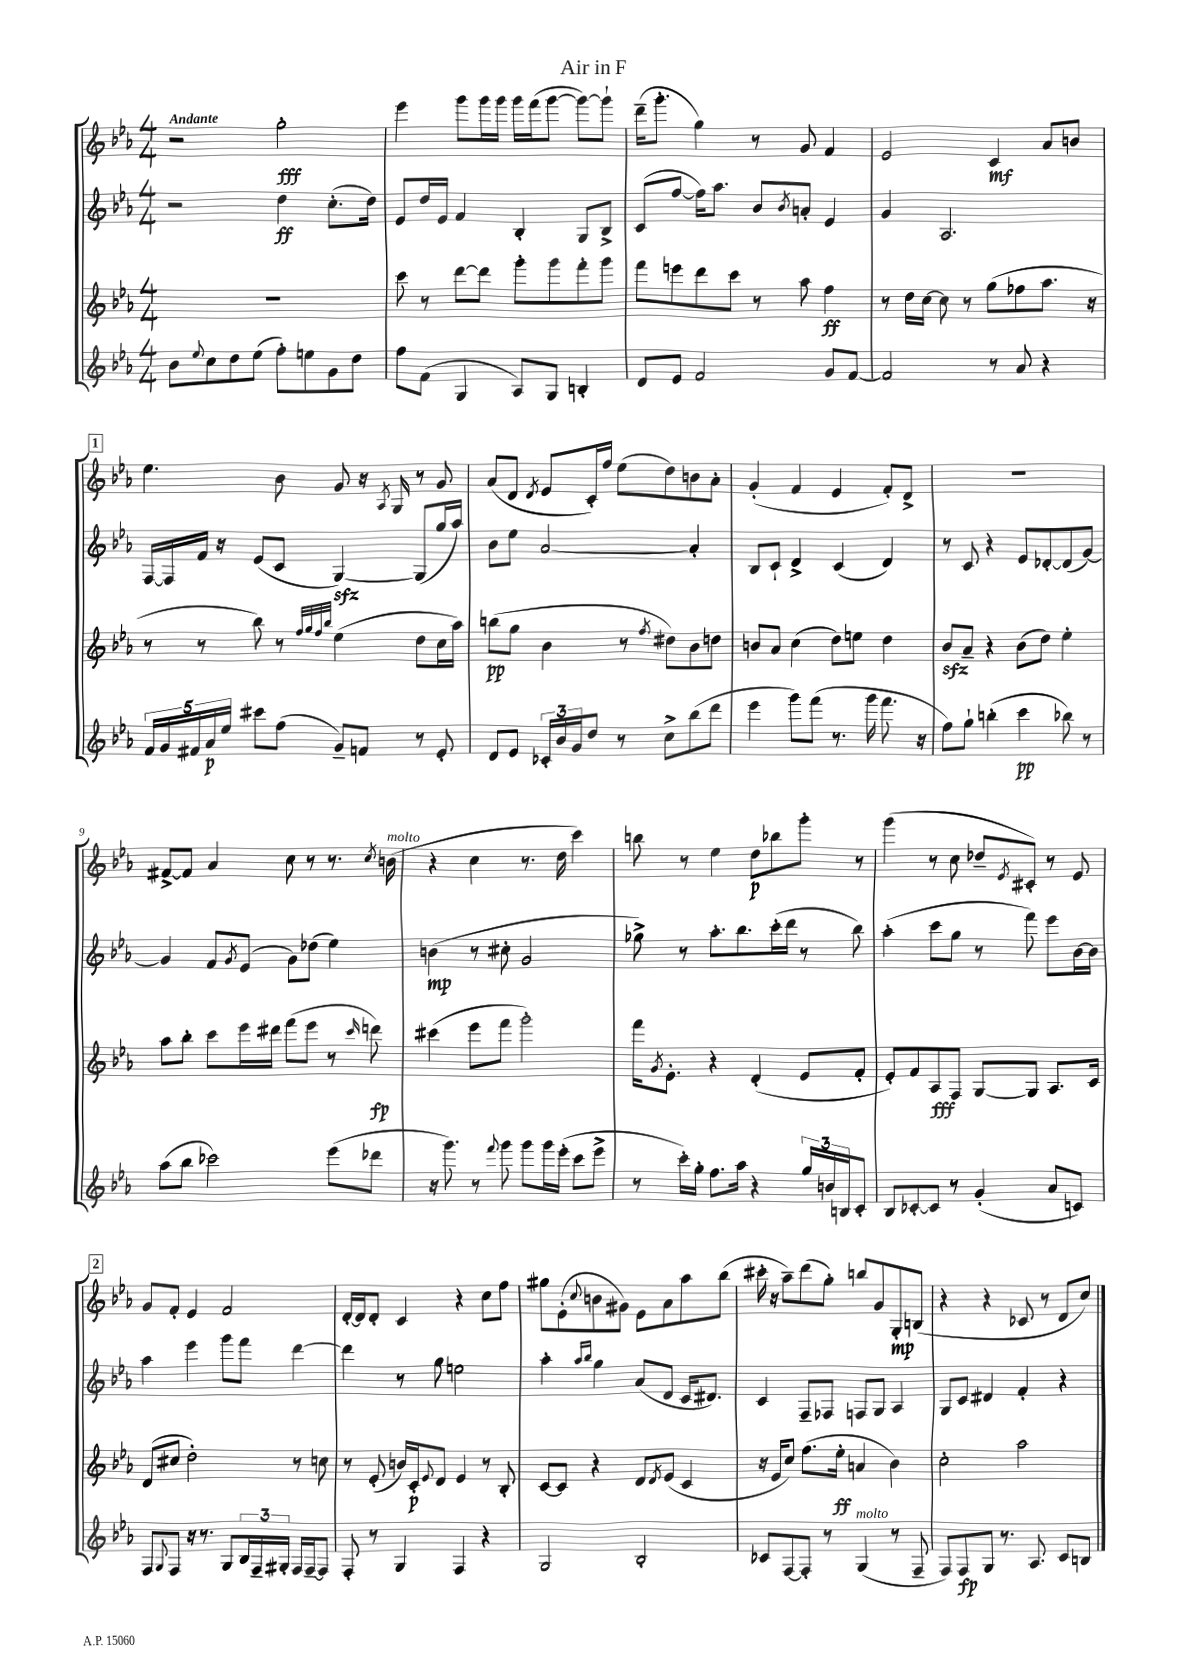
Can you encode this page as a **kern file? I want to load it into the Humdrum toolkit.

**kern	**kern	**kern	**kern
*staff4	*staff3	*staff2	*staff1
*clefG2	*clefG2	*clefG2	*clefG2
*k[b-e-a-]	*k[b-e-a-]	*k[b-e-a-]	*k[b-e-a-]
*M4/4	*M4/4	*M4/4	*M4/4
8b-	1r	2r	2r
8qqee-	.	.	.
8cc	.	.	.
8dd	.	.	.
(8ee-	.	.	.
8ff')	.	4dd	2gg'
8ee	.	.	.
8g	.	(8.cc'	.
8dd	.	.	.
.	.	16dd)	.
=	=	=	=
8ff	8ccc	8e-	4eee-
(8f	8r	16dd	.
.	.	16e-	.
4G	[8ddd	4f	8ggg
.	8ddd]	.	16ggg
.	.	.	16ggg
8A-)	8ggg'	4B-'	16ggg
.	.	.	(16fff
8G	8ggg	.	[8ggg
4B'	8fff'	8G	8ggg_)
.	8ggg	8B-^	8ggg`]
=	=	=	=
8d	8fff	(8c	(16ddd~
.	.	.	8.ggg'
8e-	8eee	[8ff	.
2f	8ddd	16ff])	4gg)
.	.	8.aa-	.
.	8ccc	.	.
.	8r	8b-	8r
.	.	8qb-	.
.	8aa-	8a'	8g
8g	4ff	4e-	4f
[8f	.	.	.
=	=	=	=
2f]	8r	4g	2e-
.	16dd	.	.
.	[16cc	.	.
.	8cc]	2.A-	.
.	8r	.	.
8r	(8gg	.	4c
8a-	8ff-	.	.
4r	8.aa-	.	8a-
.	.	.	8b
.	16r	.	.
=	=	=	=
20f	8r	[16F	4.ee-
20g	.	.	.
.	.	16F]	.
20f#	.	.	.
.	8r	16f	.
20a-	.	.	.
.	.	16r	.
20ee-	.	.	.
8ccc#	8bb-)	(8e-	.
(8ff	8r	8c	8b-
.	32qqff	.	.
.	32qqgg	.	.
.	32qqff	.	.
.	32qqbb-	.	.
8g~)	(4ee-	[4G)	8g
8f	.	.	16r
.	.	.	8qA-
.	.	.	16G
8r	8dd	(8G]	8r
8e-'	16cc	16gg	8g
.	16aa-)	16aa-)	.
=	=	=	=
8d	(8bb	8b-	(8a-
8e-	8gg	8ee-	8d
.	.	.	8qd
24c-'	4b-	[2a-	8e-
24b-	.	.	.
24g	.	.	.
8dd	.	.	16c')
.	.	.	16ff
8r	8r	.	(8ee-
.	8qff	.	.
8cc^	8dd#)	.	8dd)
(8bb-	8b-	4a-']	8b
8ddd	8dd	.	8a-'
=	=	=	=
4eee-	8b	8B-	(4g'
.	8a-	8c`	.
8ggg)	(4cc	4d^	4f
(8fff	.	.	.
8.r	8dd)	(4c	4e-
.	8ee	.	.
16ggg	.	.	.
8.fff	4dd	4d)	8f')
.	.	.	8d^
16r	.	.	.
=	=	=	=
8ff)	8b-	8r	1r
8gg`	8a-~	8c	.
(4bb'	4r	4r	.
4ccc	(8b-	8e-	.
.	8dd)	[8d-'	.
8bb-)	4ee-'	(8d-]	.
8r	.	[8g)	.
=	=	=	=
(8aa-	8aa-	4g]	[8f#^
8bb-	8bb-'	.	8f#]
2ccc-)	8ccc	8f	4a-
.	.	8qg	.
.	16eee-	(8e-	.
.	16ddd#	.	.
.	(8fff	8g)	8cc
.	8eee-	(8dd-	8r
(8eee-	8r	4ee-)	8.r
.	16qqccc	.	.
8ddd-	8ddd)	.	.
.	.	.	8qcc
.	.	.	(16b
=	=	=	=
16r	(4ccc#	(4b	4r
8.ggg)	.	.	.
8r	8eee-	8r	4cc
8qqfff	.	.	.
8ggg	8fff	8cc#'	.
8ggg	2ggg')	2g	8.r
16ggg	.	.	.
(16eee-'	.	.	16dd
8ccc	.	.	4ccc)
8eee-^	.	.	.
=	=	=	=
8r	16fff	8gg-^)	8bb
.	8qg	.	.
.	8.e-'	.	.
16ccc')	.	8r	8r
16gg'	.	.	.
8.ff	4r	8.aa-'	4ee-
16aa-	.	8.bb-	.
4r	(4d'	.	8dd
.	.	(16ccc'	8bb-
.	.	16ddd	.
24gg	8e-	8r	8ggg'
24b	.	.	.
24B	.	.	.
8c'	8f'	8bb-)	8r
=	=	=	=
8B-	8e-')	(4aa-'	(4ggg
[8c-'	8f	.	.
8c-]	8A-	8ccc	8r
8r	8F	8gg	8cc
(4g'	[8G	8r	8dd-~
.	.	.	8qe-
.	8G]	8fff)	8c#')
8a-	8.A-	8eee-	8r
8c)	.	[16b-	8e-
.	16c	16b-]	.
=	=	=	=
8F	(8d	4aa-	8g
8qqG	.	.	.
8F	8cc#	.	8f'
16r	2dd')	4eee-	4e-
8.r	.	.	.
8G	.	8ggg	2f
24B-	.	8fff	.
24F~	.	.	.
24G#'	.	.	.
16F	8r	[4ddd	.
[16F~	.	.	.
8F]	8cc	.	.
=	=	=	=
8F'	8r	4ddd]	[16d'
.	.	.	16d]
8r	(8e-'	.	8d'
4G	16b)	8r	4c
.	16c'	.	.
.	8qqe-	.	.
.	8d	8gg	.
4F	4e-	2ee	4r
4r	8r	.	8cc
.	8B-'	.	8ff
=	=	=	=
2G	[8c	4aa-'	8gg#
.	8c]	.	(8e-'
.	.	16qqaa-	.
.	.	16qqbb-	8qqcc
.	4r	4gg	8b
.	.	.	8g#)
2B-'	8d	(8a-	8e-
.	8qd	.	.
.	(8e-	8d	8a-
.	4c	16c	8aa-
.	.	8.d#)	.
.	.	.	(8bb-
=	=	=	=
8c-	16r	4c	16ccc#'
.	16e-	.	16r
[8F	8cc)	.	8aa-~)
8F']	(8.ff	8F~	(8ddd
8r	.	8F-	8gg')
.	16ee-'	.	.
(4G	4a	8F	8bb
.	.	8G	8g
8r	4b-)	4A-	8G'
8F~	.	.	(8B
=	=	=	=
8F)	2cc'	8G	4r
8F	.	8c	.
8G	.	4d#	4r
8.r	.	.	.
.	2aa-	4f'	8c-
8.A-	.	.	.
.	.	.	8r
8c	.	4r	8d
8B	.	.	8cc)
==	==	==	==
*-	*-	*-	*-
